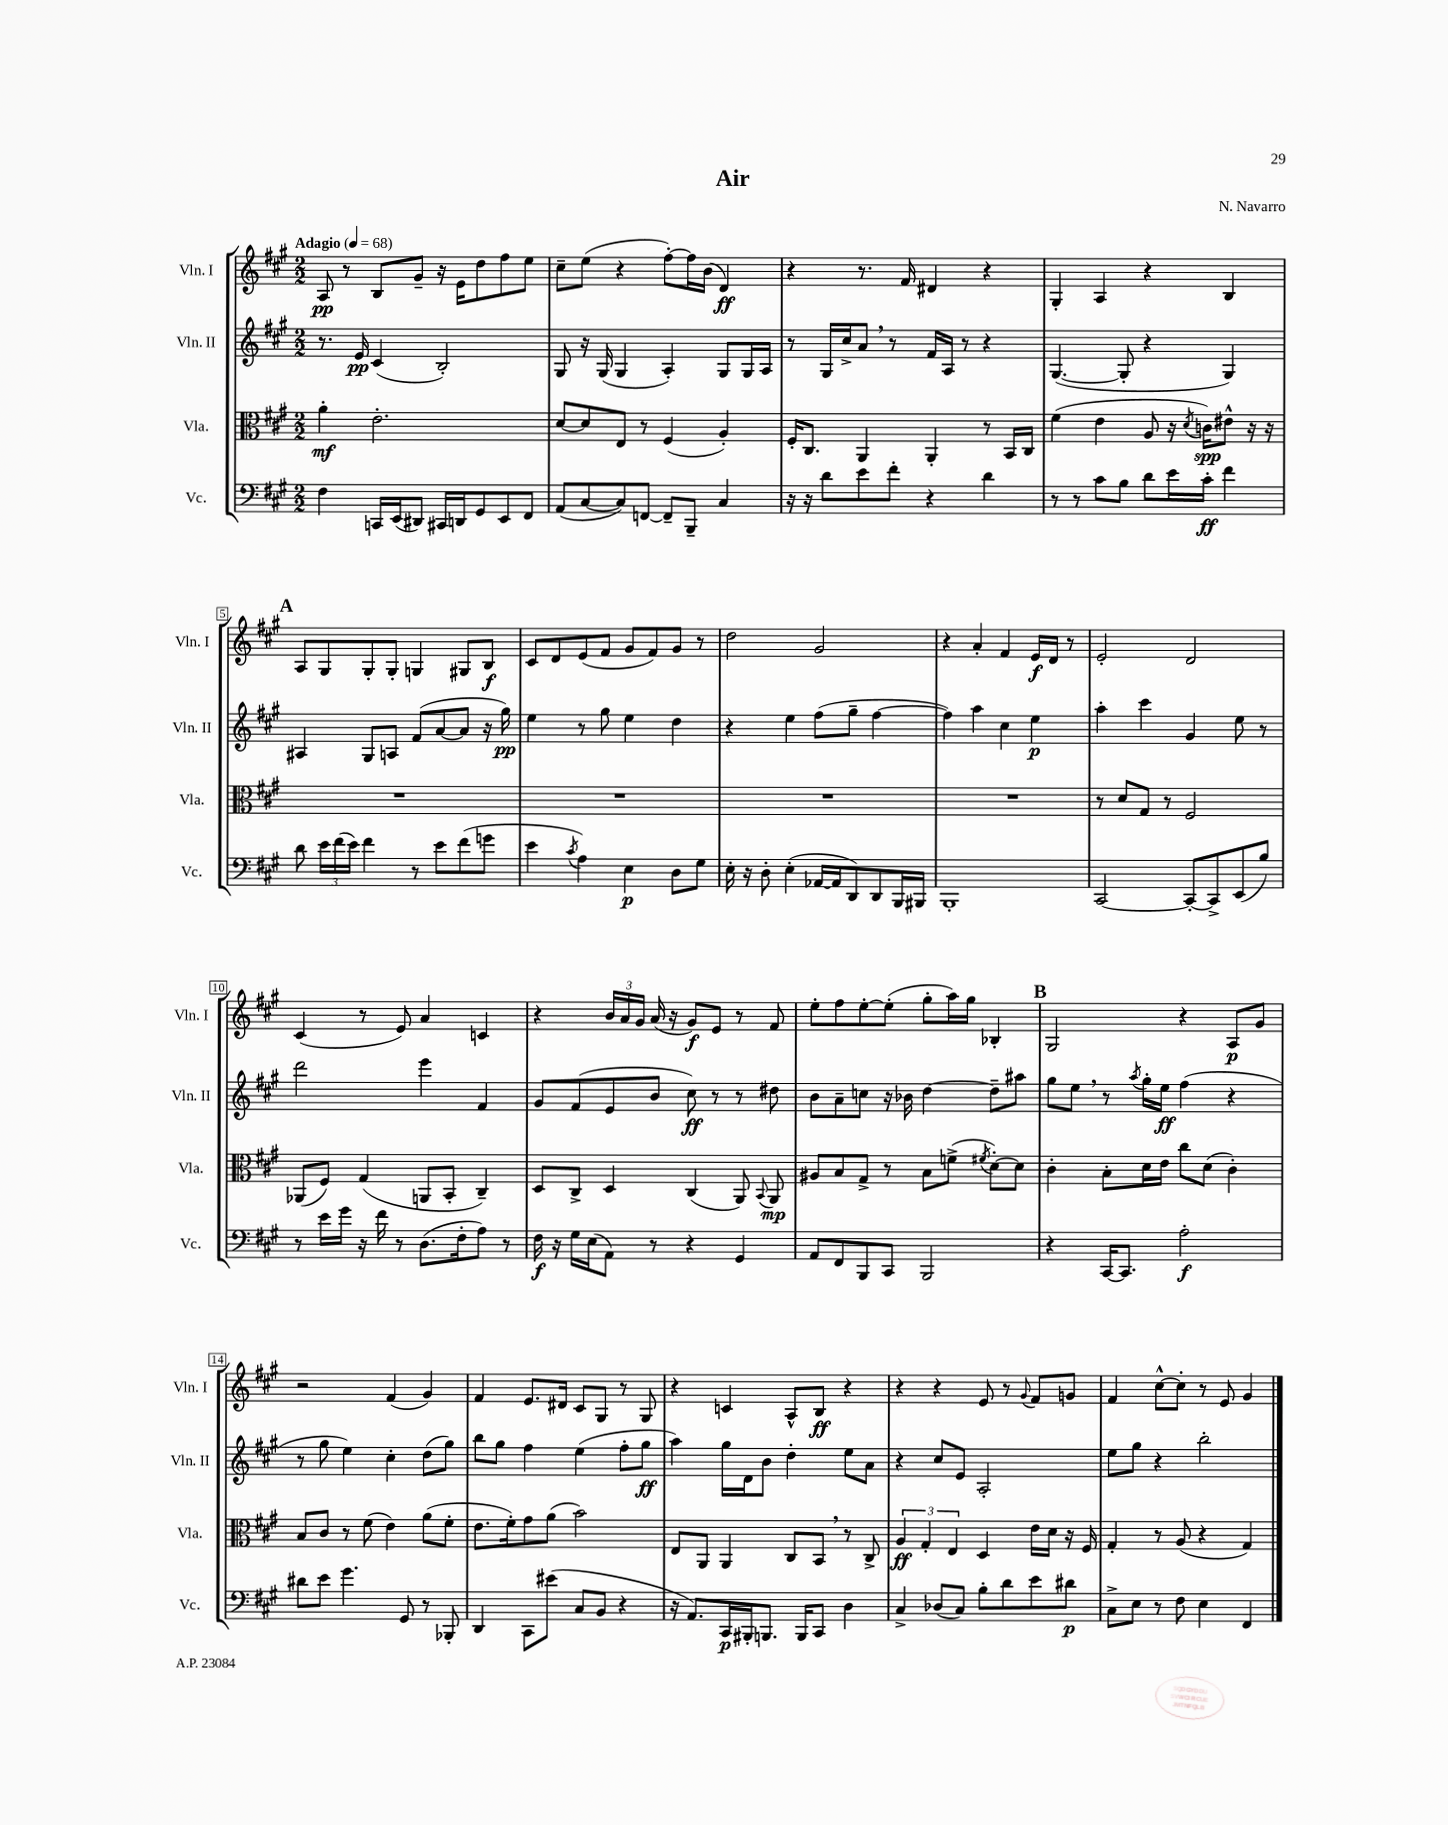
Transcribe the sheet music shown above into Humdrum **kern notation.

**kern	**kern	**kern	**kern
*staff4	*staff3	*staff2	*staff1
*clefF4	*clefC3	*clefG2	*clefG2
*k[f#c#g#]	*k[f#c#g#]	*k[f#c#g#]	*k[f#c#g#]
*M2/2	*M2/2	*M2/2	*M2/2
*MM68	*MM68	*MM68	*MM68
4F#	4a'	8.r	8A
.	.	.	8r
.	.	16e	.
16CC	2.e'	(4c#	8B
(16EE	.	.	.
8DD#)	.	.	8g#~
16CC#	.	2B')	16r
16DD	.	.	16e
8GG#	.	.	8dd
8EE	.	.	8ff#
8FF#	.	.	8ee
=	=	=	=
(8AA	[8d	8G#	8cc#~
[8C#	8d]	16r	(8ee
.	.	(16G#	.
8C#])	8E	4G#	4r
[8FF	8r	.	.
8FF~]	(4F#	4A')	[8ff#')
8BBB~	.	.	16ff#]
.	.	.	(16b
4C#	4A')	8G#	4d)
.	.	16G#	.
.	.	16A	.
=	=	=	=
16r	16F#'	8r	4r
16r	8.C#	.	.
8d	.	16G#	.
.	.	16cc#^	.
8e	4AA	8a	8.r
8f#'	.	8r	.
.	.	.	16f#
4r	4AA'	16f#	4d#
.	.	16A	.
.	.	8r	.
4d	8r	4r	4r
.	16BB	.	.
.	16C#	.	.
=	=	=	=
8r	(4f#	([4.G#	4G#'
8r	.	.	.
8c#	4e	.	4A
8B	.	8G#']	.
8d	8A	4r	4r
16e	16r	.	.
.	8qd	.	.
16c#'	16c)	.	.
4f#	8e#^^	4G#)	4B
.	16r	.	.
.	16r	.	.
=	=	=	=
8d	1r	4A#	8A
24e	.	.	8G#
(24f#	.	.	.
24e)	.	.	.
4f#	.	8G#	8G#'
.	.	8A	8G#'
8r	.	(8f#	4G
8e	.	[8a	.
(8f#	.	8a]	8G#
8g	.	16r	8B
.	.	16gg#)	.
=	=	=	=
4e	1r	4ee	8c#
.	.	.	8d
8qc#	.	.	.
4A)	.	8r	(8e
.	.	8gg#	8f#
4E	.	4ee	8g#
.	.	.	8f#)
8D	.	4dd	8g#
8G#	.	.	8r
=	=	=	=
16E'	1r	4r	2dd
16r	.	.	.
8D'	.	.	.
(4E'	.	4ee	.
[16AA-	.	(8ff#	2g#
16AA-]	.	.	.
8DD)	.	8gg#~	.
8DD	.	[4ff#	.
16BBB	.	.	.
16BBB#	.	.	.
=	=	=	=
1BBB'	1r	4ff#])	4r
.	.	4aa	4a'
.	.	4cc#	4f#
.	.	4ee	16e
.	.	.	16d
.	.	.	8r
=	=	=	=
[2CC#	8r	4aa'	2e'
.	8d	.	.
.	8G#	4ccc#	.
.	8r	.	.
8CC#'_	2F#	4g#	2d
8CC#^]	.	.	.
(8EE	.	8ee	.
8B)	.	8r	.
=	=	=	=
8r	(8AA-	2ddd	(4c#
16e	8F#)	.	.
16g#	.	.	.
16r	(4G#	.	8r
16f#	.	.	.
8r	.	.	8e)
(8.D	8AA	4eee	4a
.	8BB'	.	.
16F#'	.	.	.
8A)	4C#~)	4f#	4c
8r	.	.	.
=	=	=	=
16F#	8D	8g#	4r
16r	.	.	.
16G#	8C#^	(8f#	.
(16E	.	.	.
8AA)	4D	8e	24b
.	.	.	24a
.	.	.	24g#
8r	.	8b	(16a
.	.	.	16r
4r	(4C#	8cc#)	8g#)
.	.	8r	8e
4GG#	8AA)	8r	8r
.	8qqBB	.	.
.	8AA	8dd#	8f#
=	=	=	=
8AA	8A#	8b	8ee'
8FF#	8B	8a~	8ff#
8BBB	8G#^	8cc	[8ee'
8CC#	8r	16r	(8ee']
.	.	16b-	.
2BBB	8B	[4dd	8gg#'
.	(8f^	.	16aa)
.	.	.	16gg#
.	8qf#	.	.
.	[8d')	8dd~]	4B-'
.	8d]	8aa#	.
=	=	=	=
4r	4c#'	8gg#	2G#
.	.	8ee	.
[16CC#	8B'	8r	.
8.CC#]	.	.	.
.	.	8qaa	.
.	16d	16gg#'	.
.	16e	16ee	.
2A'	8cc#	(4ff#	4r
.	(8d	.	.
.	4c#')	4r	8A
.	.	.	8g#
=	=	=	=
8d#	8B	8r	2r
8e	8c#	8gg#	.
4.g#	8r	4ee)	.
.	(8f#	.	.
.	4e)	4cc#'	(4f#
8GG#	.	.	.
8r	(8a	(8dd	4g#)
8BBB-'	8f#'	8gg#)	.
=	=	=	=
4DD	8.e	8bb	4f#
.	.	8gg#	.
.	16f#')	.	.
8CC#	8g#	4ff#	8.e
(8e#	(8a	.	.
.	.	.	16d#
8C#	2b)	(4ee	8c#
8BB	.	.	8G#
4r	.	8ff#'	8r
.	.	8gg#	8G#
=	=	=	=
16r	8E	4aa)	4r
8.AA)	.	.	.
.	8AA	.	.
16CC#	4AA	16gg#	4c
16BBB#'	.	16d	.
8.BBB	.	8b	.
.	8C#	4dd'	8A^^
16BBB	.	.	.
8CC#	8BB	.	8B
4D	8r	8ee	4r
.	8C#^	8a	.
=	=	=	=
4C#^	6A	4r	4r
.	6G#'	.	.
(8D-	.	8cc#	4r
.	6E	.	.
8C#)	.	8e	.
8B'	4D	2A'	8e
8d	.	.	8r
.	.	.	8qqg#
8e	16e	.	8f#
.	16d	.	.
8d#	16r	.	8g
.	16F#	.	.
=	=	=	=
8C#^	4G#'	8ee	4f#
8E	.	8gg#	.
8r	8r	4r	[8cc#^^
8F#	(8A	.	8cc#']
4E	4r	2bb'	8r
.	.	.	8e
4FF#	4G#)	.	4g#
==	==	==	==
*-	*-	*-	*-
